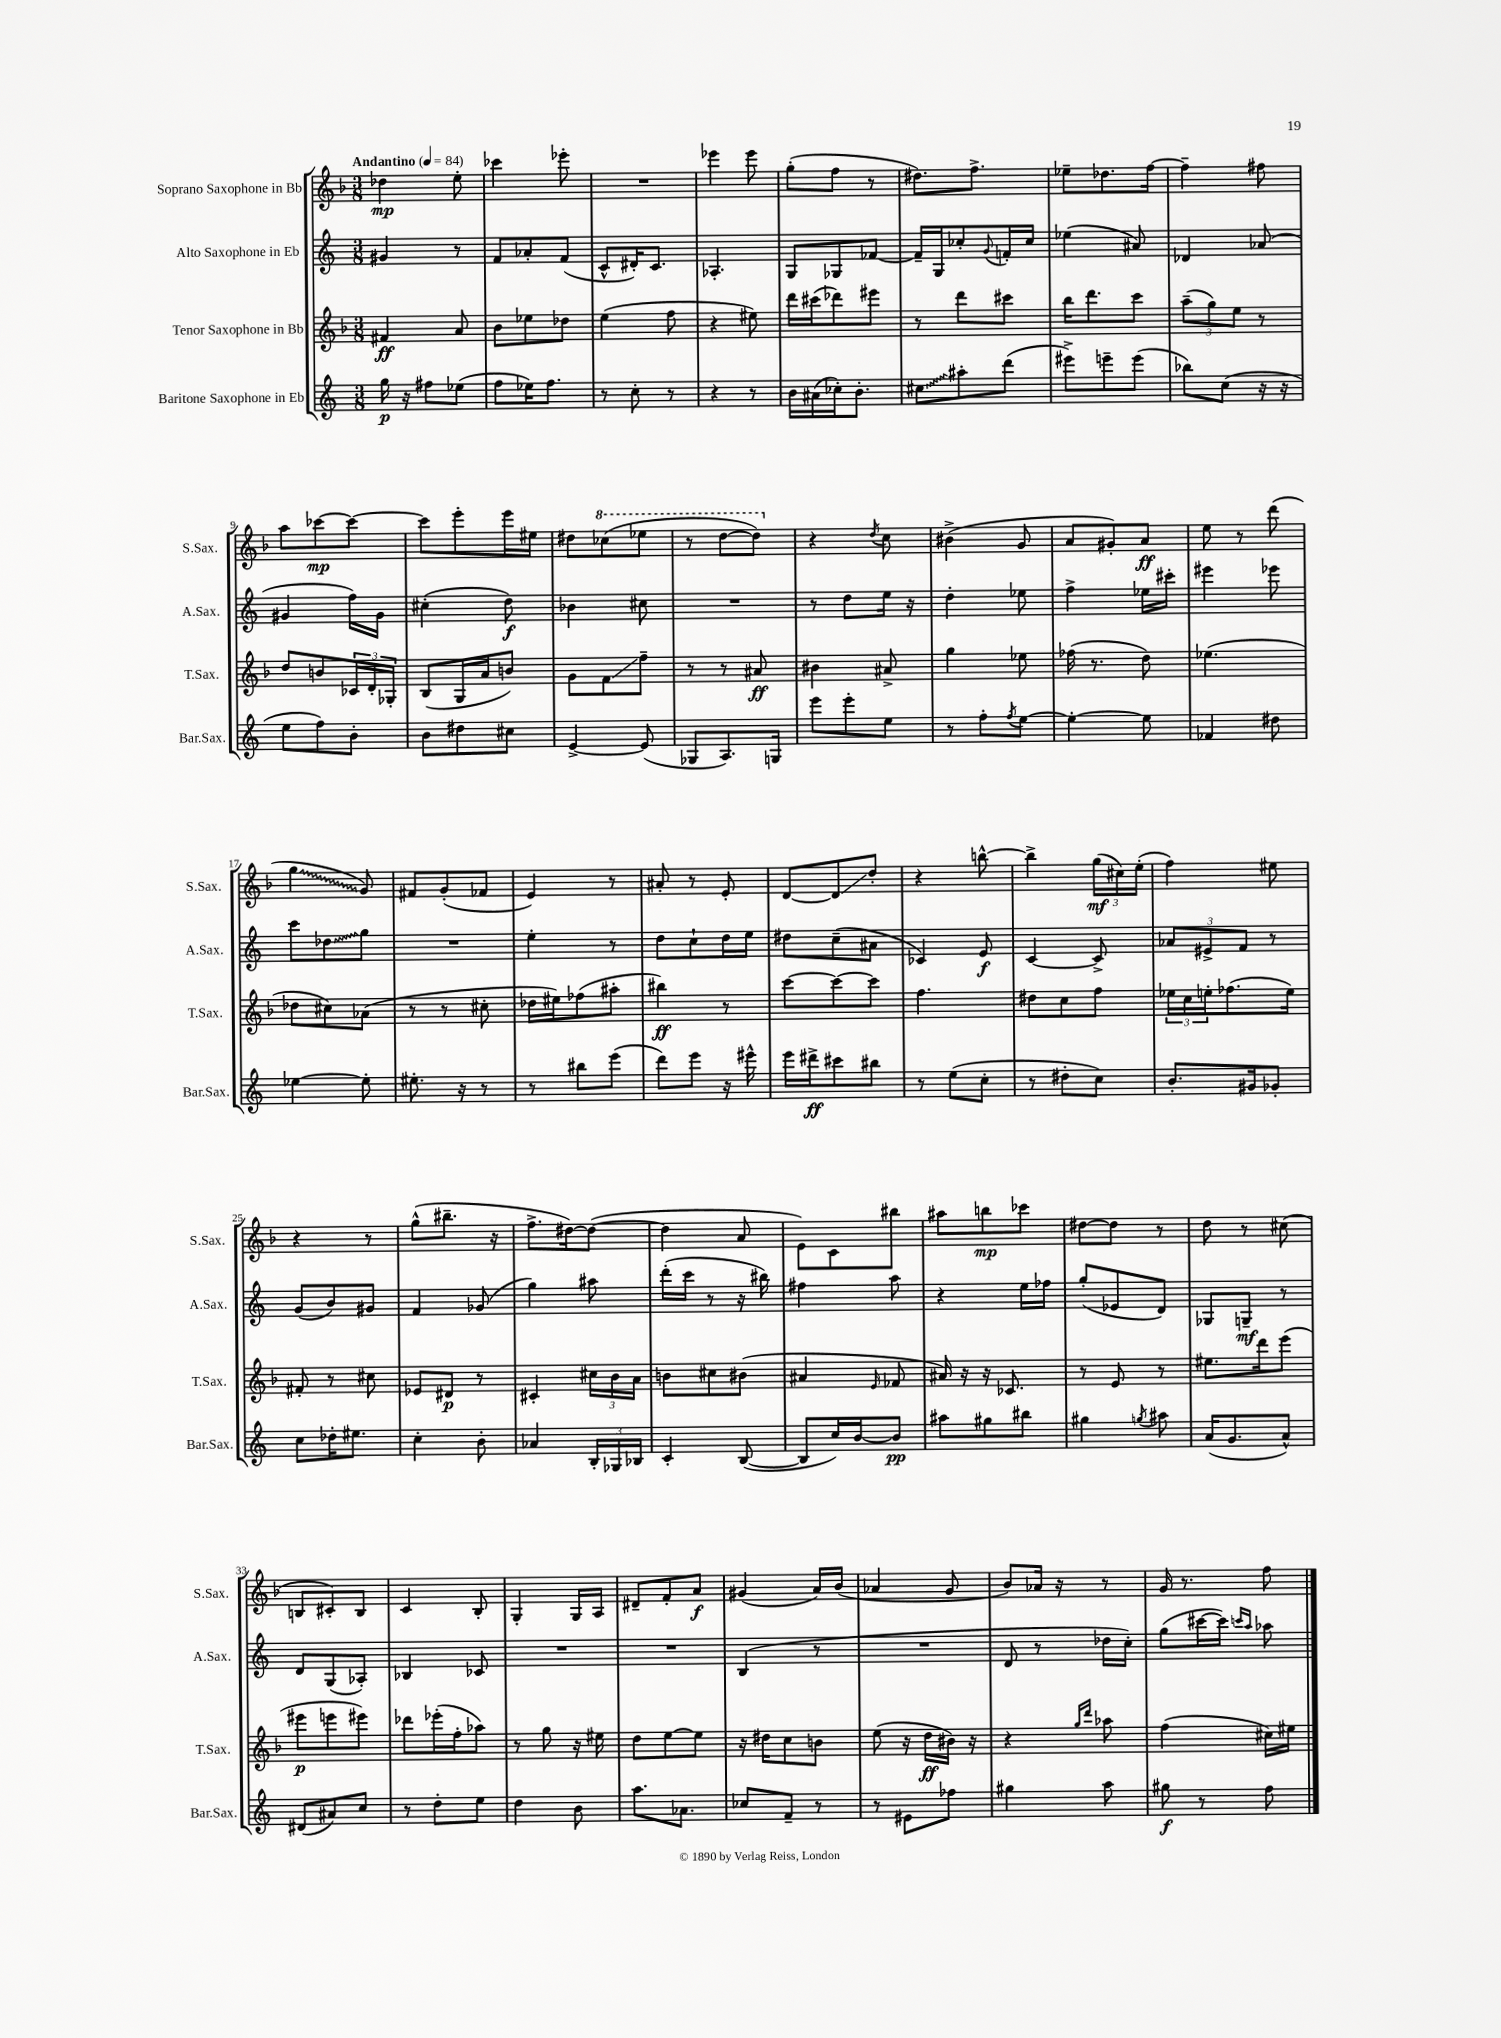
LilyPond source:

<<
\new StaffGroup <<
\new Staff = "s0" \with { instrumentName = "Soprano Saxophone in Bb" shortInstrumentName = "S.Sax." } {
    \clef treble \key f \major \numericTimeSignature \time 3/8 \tempo "Andantino" 4 = 84
    des''4\mp e''8-. |
    ces'''4 ees'''8-. |
    R4. |
    ees'''4 ees'''8 |
    g''8-.( f''8 r8 |
    dis''8.) f''8.-> |
    ees''8-- des''8. f''16~ |
    f''4-- fis''8 |
    a''8 ces'''8~\mp ces'''8~ |
    ces'''8 e'''8-. e'''16 eis''16 |
    dis''8 \ottava #1 ces'''8( ees'''8 |
    r8 d'''8~ d'''8) \ottava #0 |
    r4 \acciaccatura { d''8 } c''8 |
    bis'4->( g'8 |
    a'8 gis'8-.) a'8\ff |
    e''8 r8 d'''8( |
    \once \override Glissando.style = #'zigzag g''4\glissando g'8) |
    fis'8 g'8-.( fes'8 |
    e'4) r8 |
    ais'8-. r8 e'8-. |
    d'8~ d'8\glissando d''8-. |
    r4 b''8~-^ |
    b''4-> \tuplet 3/2 { g''16\mf( cis''16) e''16-.( } |
    f''4) eis''8 |
    r4 r8 |
    g''8-^( bis''8.-- r16 |
    f''8.-> dis''16~) dis''8~( |
    dis''4 a'8 |
    e'8) c'8 bis''8 |
    ais''8 b''8\mp ces'''8 |
    dis''8~ dis''8 r8 |
    d''8 r8 cis''8( |
    b8 cis'8-.) b8 |
    c'4 bes8-. |
    g4-. g16 a16 |
    dis'8-- f'8-. a'8\f |
    gis'4( a'16) bes'16( |
    aes'4 g'8 |
    bes'8) aes'16 r16 r8 |
    g'16 r8. f''8 \bar "|." |
}
\new Staff = "s1" \with { instrumentName = "Alto Saxophone in Eb" shortInstrumentName = "A.Sax." } {
    \clef treble \key c \major \numericTimeSignature \time 3/8
    gis'4 r8 |
    f'8 aes'8-. f'8( |
    c'8-^ dis'16-.) c'8. |
    aes4.-. |
    g8 ges8 fes'8~ |
    fes'16-- g16 ces''8-. \appoggiatura { g'8 } f'16-. ces''16 |
    ees''4( ais'8) |
    des'4 aes'8( |
    gis'4 f''16) gis'16 |
    cis''4-.( d''8\f) |
    bes'4 cis''8 |
    R4. |
    r8 d''8 e''16 r16 |
    d''4-. ees''8 |
    f''4-> ees''16 cis'''16-. |
    eis'''4 ees'''8 |
    c'''8 \once \override Glissando.style = #'zigzag des''8\glissando g''8 |
    R4. |
    e''4-. r8 |
    d''8 c''8-! d''16 e''16 |
    dis''8 c''8--( ais'8 |
    ces'4) e'8\f |
    c'4~ c'8-> |
    \tuplet 3/2 { aes'8 eis'8-> f'8 } r8 |
    g'8( b'8) gis'8 |
    f'4 ges'8( |
    g''4) ais''8 |
    d'''16-.( c'''16 r8 r16 bis''16) |
    fis''4 a''8 |
    r4 e''16 fes''16 |
    g''8-.( ees'8 d'8) |
    ges8 g8--\mf r8 |
    d'8 g8( aes8-.) |
    bes4 ces'8 |
    R4. |
    R4. |
    b4( r8 |
    R4. |
    d'8 r8 des''16 c''16-.) |
    g''8( cis'''16~ cis'''16) \grace { c'''16 a''16 } aes''8 \bar "|." |
}
\new Staff = "s2" \with { instrumentName = "Tenor Saxophone in Bb" shortInstrumentName = "T.Sax." } {
    \clef treble \key f \major \numericTimeSignature \time 3/8
    fis'4\ff a'8 |
    bes'8 ees''8 des''8 |
    e''4( f''8 |
    r4 eis''8) |
    d'''16 cis'''16( des'''8) eis'''8 |
    r8 d'''8 cis'''8 |
    bes''16 d'''8. c'''8 |
    \tuplet 3/2 { a''8--( g''8) e''8 } r8 |
    d''8 b'8 \tuplet 3/2 { ces'16 d'16-. ges16-. } |
    bes8( g16 a'16 b'8) |
    g'8 f'8\glissando f''8-- |
    r8 r8 ais'8\ff |
    bis'4 ais'8-> |
    g''4 ees''8 |
    fes''16( r8. d''8) |
    ees''4.( |
    des''8 cis''8) aes'8( |
    r8 r8 cis''8-. |
    des''16 eis''16) fes''8( ais''8-. |
    bis''4\ff) r8 |
    c'''8~ c'''8~ c'''8 |
    f''4. |
    dis''8 c''8 f''8 |
    \tuplet 3/2 { ees''16 c''16 e''16-. } fes''8.( e''16) |
    fis'8-. r8 cis''8 |
    ees'8 dis'8\p r8 |
    cis'4-. \tuplet 3/2 { cis''16 bes'16 a'16 } |
    b'8 cis''8 bis'8( |
    ais'4 \grace { e'16 } fes'8 |
    ais'16) r16 r16 ces'8. |
    r8 e'8 r8 |
    eis''8. d'''16 e'''8( |
    eis'''8\p e'''8 eis'''8) |
    des'''8 ees'''16-.( f''16-. aes''8) |
    r8 g''8 r16 eis''16 |
    d''8 e''8~ e''8 |
    r16 dis''16 c''8 b'8 |
    e''8( r16 d''16\ff bis'16) r16 |
    r4 \grace { g''16 d'''16 } aes''8 |
    f''4( cis''16) eis''16 \bar "|." |
}
\new Staff = "s3" \with { instrumentName = "Baritone Saxophone in Eb" shortInstrumentName = "Bar.Sax." } {
    \clef treble \key c \major \numericTimeSignature \time 3/8
    g''16\p r16 fis''8 ees''8( |
    f''8 ees''16) f''8. |
    r8 c''8-. r8 |
    r4 r8 |
    b'16 ais'16( ces''16-.) b'8.-. |
    \once \override Glissando.style = #'zigzag cis''8\glissando ais''8-. d'''8( |
    eis'''8->) e'''8-- e'''8( |
    bes''8) c''8( r16 r16 |
    e''8 f''8) b'8-. |
    b'8 dis''8 cis''8 |
    e'4~-> e'8( |
    ges8 a8.) g16 |
    e'''8 e'''8-. e''8 |
    r8 f''8-. \acciaccatura { f''8 } e''8~ |
    e''4~-. e''8 |
    fes'4 dis''8 |
    ees''4~ ees''8-. |
    eis''8.-. r16 r8 |
    r8 bis''8 e'''8( |
    d'''8) e'''8 r16 eis'''16-^ |
    e'''16 dis'''16->\ff cis'''8 bis''8 |
    r8 e''8( c''8-. |
    r8 dis''8-. c''8) |
    b'8.-. gis'16 ges'8-. |
    c''8 des''16-. eis''8. |
    c''4-. b'8-. |
    aes'4 \tuplet 3/2 { b16-. ges16 bes16 } |
    c'4-. b8~( |
    b8 c''16) b'16~ b'8\pp |
    ais''8 gis''8 bis''8 |
    gis''4 \acciaccatura { g''8 } ais''8 |
    a'16( g'8. a'8-^) |
    dis'8( ais'8) c''8 |
    r8 d''8-. e''8 |
    d''4 b'8 |
    a''8. aes'8. |
    ces''8 f'8-- r8 |
    r8 eis'8 fes''8 |
    gis''4 a''8 |
    gis''8\f r8 f''8 \bar "|." |
}
>>
>>
